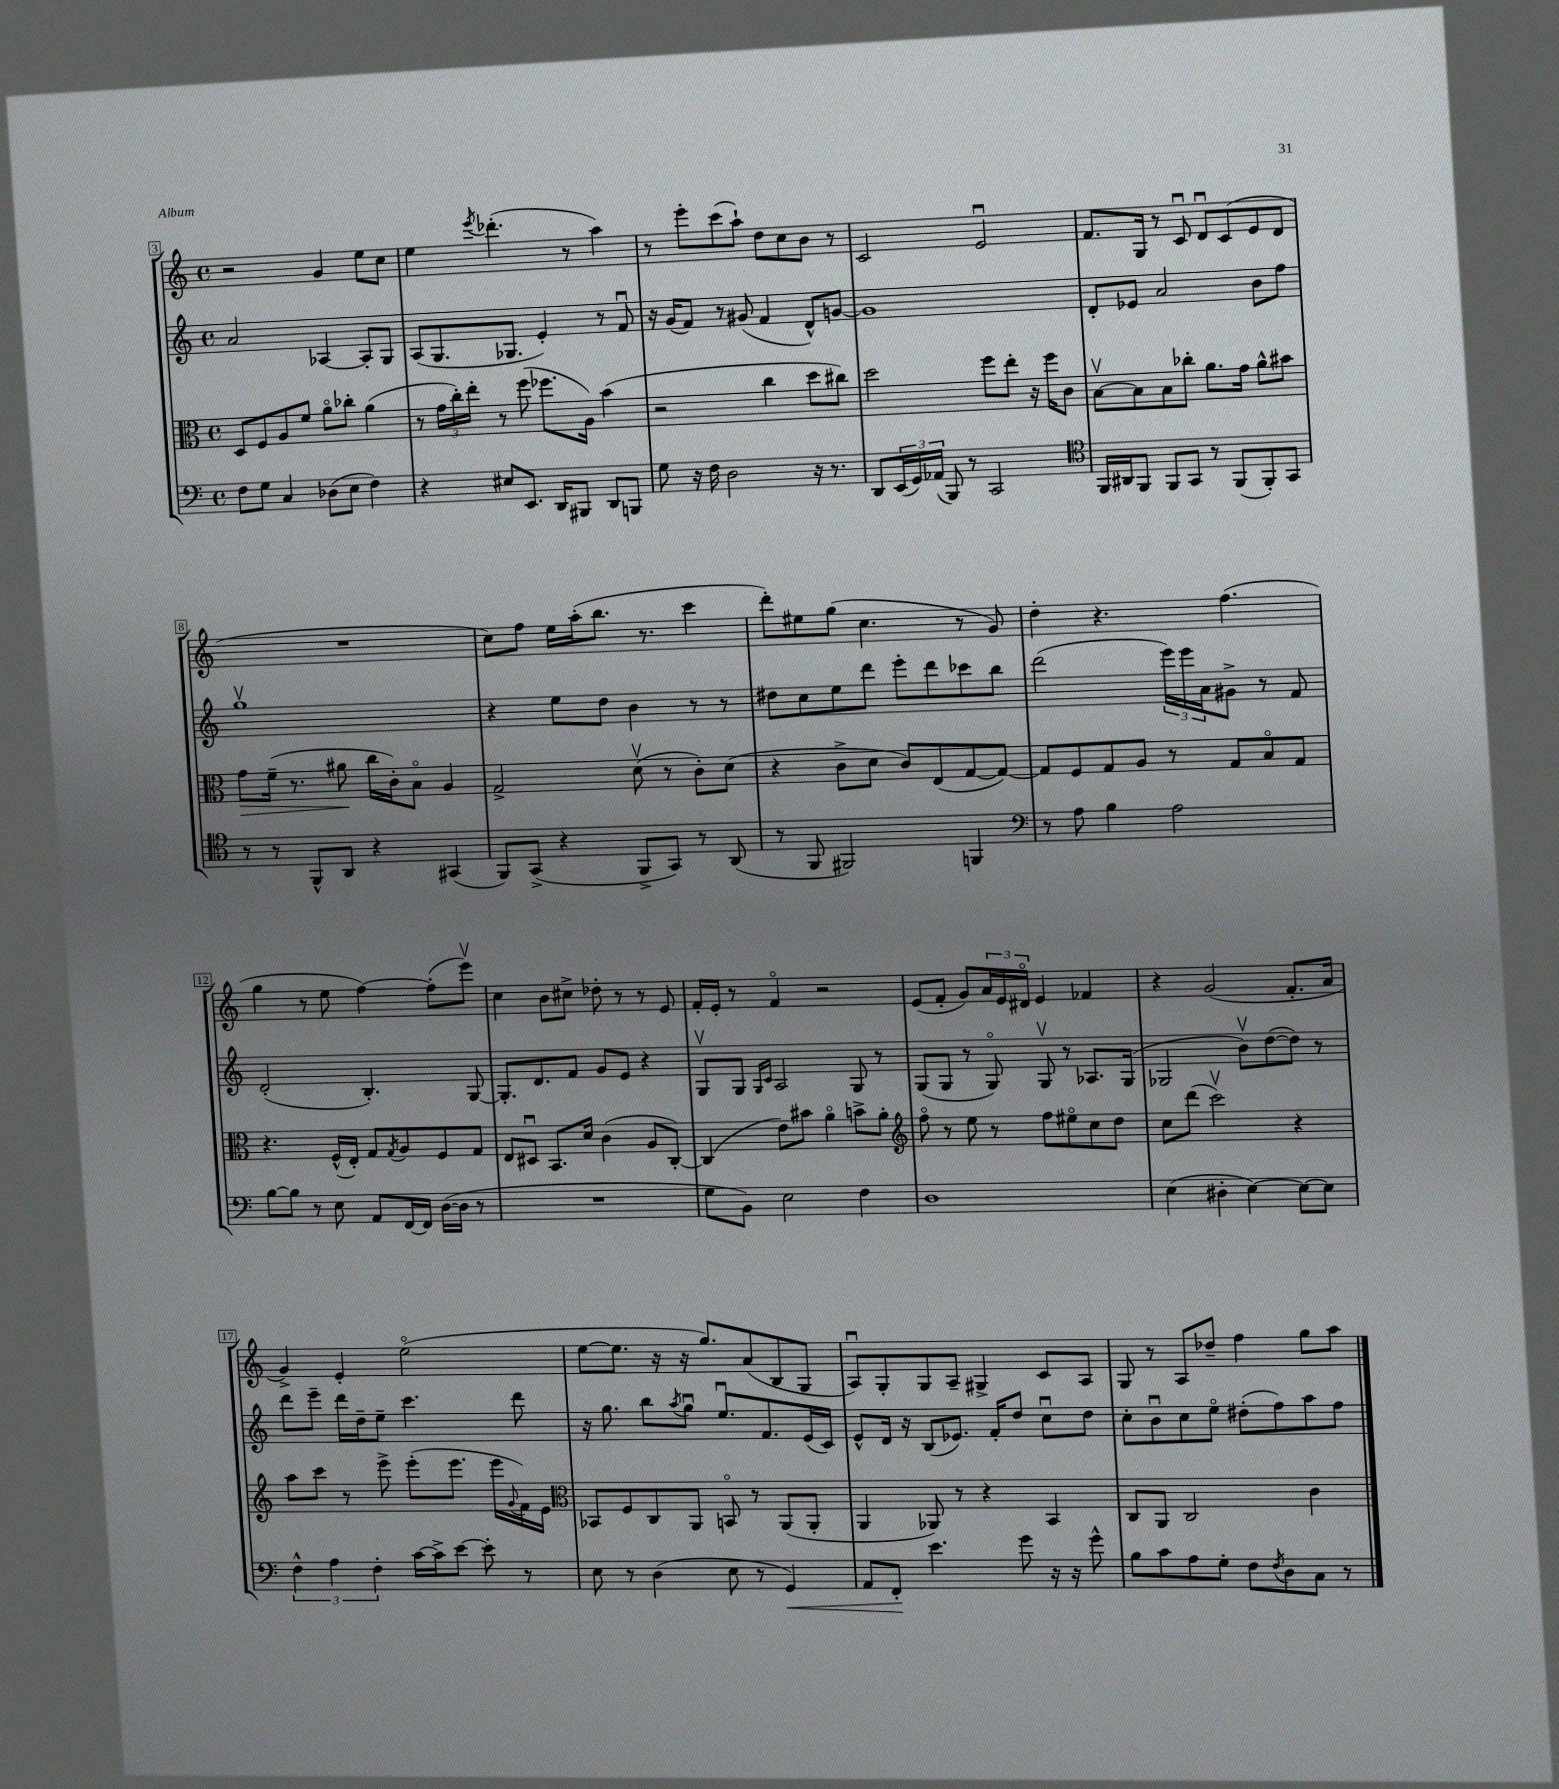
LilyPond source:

<<
\new StaffGroup <<
\new Staff = "s0" {
    \clef treble \key c \major \defaultTimeSignature \time 4/4
    r2 g'4 e''8 c''8 |
    e''4 \acciaccatura { e'''8 } des'''4.-.( r8 a''4) |
    r8 e'''8-. c'''8( a''8-!) d''8 c''8 b'8 r8 |
    c'2 e'2\downbow |
    f'8. g16 r8 c'8\downbow d'8\downbow c'8( e'8 d'8 |
    R1 |
    c''8) f''8 e''16 a''16-.( b''8. r8. c'''4 |
    d'''8-.) eis''8 g''8( c''4. r8 g'8) |
    d''4-. r4. f''4.( |
    g''4 r8 e''8 f''4~) f''8-.( e'''8\upbow) |
    c''4 b'8 cis''8-> des''8-. r8 r8 e'8 |
    f'16-. e'16-. r8 f'4\flageolet r2 |
    e'8( f'8-. g'8) \tuplet 3/2 { a'16 e'16 dis'16\flageolet } e'4 fes'4 |
    r4 g'2( f'8.-. a'16 |
    g'4->) e'4-. e''2\flageolet( |
    e''8~ e''8. r16 r16 g''8.) a'8( b8 g8 |
    a8\downbow) g8-. g8 a8-- gis4-> c'8 a8 |
    g8 r8 a8 des''8-- f''4 g''8 a''8 \bar "|." |
}
\new Staff = "s1" {
    \clef treble \key c \major \defaultTimeSignature \time 4/4
    a'2 aes4~ aes8-. g8 |
    a8( g8. ges8. e'4-.) r8 f'8\downbow |
    r16 g'16( f'8) r8 gis'8( f'4 d'8-^) g'8~ |
    g'1 |
    d'8-. ees'8 a'2 b'8 f''8 |
    g''1\upbow |
    r4 e''8 d''8 b'4 r8 r8 |
    dis''8 c''8 e''8 d'''8 e'''8-. d'''8 ces'''8 b''8 |
    d'''2( \tuplet 3/2 { e'''16) e'''16 a'16 } gis'8-> r8 f'8 |
    d'2-.( b4.-.) g8~ |
    g8.-. d'8. f'8 g'8 e'8 r4 |
    g8\upbow g8 \grace { g16 c'16 } a2 g8 r8 |
    g8( g8 r8 g8\flageolet) g8\upbow r8 aes8. g16( |
    ges2 b'8\upbow) d''8~( d''8) r8 |
    d'''8 e'''8-- d'''16 d''16-- e''8-- c'''4. d'''8 |
    r16 g''8. b''8 \acciaccatura { a''8 } g''8\downbow e''8.\downbow f'8. e'16( c'16) |
    e'8-^ d'16 r16 b8( ees'8.) f'16-. d''8 c''8\downbow d''8 |
    c''8-. b'8\downbow c''8 e''8\flageolet dis''8-.( f''8) a''8 f''8 \bar "|." |
}
\new Staff = "s2" {
    \clef alto \key c \major \defaultTimeSignature \time 4/4
    d8 f8 a8 f'8 a'8\flageolet ces''8-. a'4( |
    r8 \tuplet 3/2 { g'16 c''16-.) e''16-. } r8 f''8( fes''8. a16) b'4( |
    r2 c''4 d''8 cis''8) |
    d''2 f''8 e''8-. r16 f''16 c'8 |
    b8~\upbow b8 b8 ces''8-. a'8. g'16 a'8-^ bis'8 |
    g'8\> f'16--( r8. ais'8\! c''16 c'16-.) b8\flageolet a4 |
    g2-> d'8\upbow( r8 c'8-.) d'8( |
    r4 c'8-> d'8 c'8) e8( g8~ g8~) |
    g8 f8 g8 a8 r8 g8 b8\flageolet g8 |
    r4. f16-^( e16-.) g8 \acciaccatura { g8 } a8 f8 g8 |
    e8 dis8\downbow b,8. d'16 c'4( a8 c8~-.) |
    c4( e'8) bis'8 a'4\flageolet b'8-> a'8-. |
    \clef treble f''8\flageolet r8 e''8 r8 f''8 eis''8\flageolet c''8 d''8 |
    c''8 d'''8( c'''2\upbow) r4 |
    a''8 c'''8 r8 e'''8-> e'''8-.( e'''8. e'''16 \appoggiatura { g'8 } f'16) e'16 |
    \clef alto bes,8 f8 c8 a,8 b,8\flageolet r8 a,8( a,8-. |
    a,4 aes,8) r8 r4 b,4 |
    c8 a,8 c2 c'4 \bar "|." |
}
\new Staff = "s3" {
    \clef bass \key c \major \defaultTimeSignature \time 4/4
    f8 g8 c4 des8( e8 f4) |
    r4 eis8 e,8. d,16 bis,,8 d,8 b,,8 |
    g8 r16 f16 d2 r16 r8. |
    d,8 \tuplet 3/2 { e,16( g,16) aes,16( } b,,8) r8 c,2 |
    \clef tenor f,16 ais,16 f,8 f,8 g,8 r8 f,8( f,8-.) g,8 |
    r8 r8 f,8-^ a,8 r4 gis,4( |
    f,8) g,8->( r4 f,8-> g,8) r8 a,8( |
    r8 f,8 fis,2) f,4 |
    \clef bass r8 a8 b4 a2 |
    b8~ b8 r8 e8 a,8 f,16~ f,16 d16~( d16 r8 |
    R1 |
    g8 b,8) e2 f4 |
    d1 |
    e4( dis4-. e4~) e8~ e8 |
    \tuplet 3/2 { f4-^ a4 f4-. } c'16~ c'16-> e'8~ e'8-. r8 |
    e8 r8 d4( e8 r8 g,4\<) |
    a,8 f,8-.\! e'4. g'8 r16 r16 g'8-^ |
    b8 c'8 a8 g8-. f8 \acciaccatura { f8 } d8 c8 r8 \bar "|." |
}
>>
>>
\layout { \context { \Score currentBarNumber = #3 \override BarNumber.stencil = #(make-stencil-boxer 0.1 0.3 ly:text-interface::print) } }
